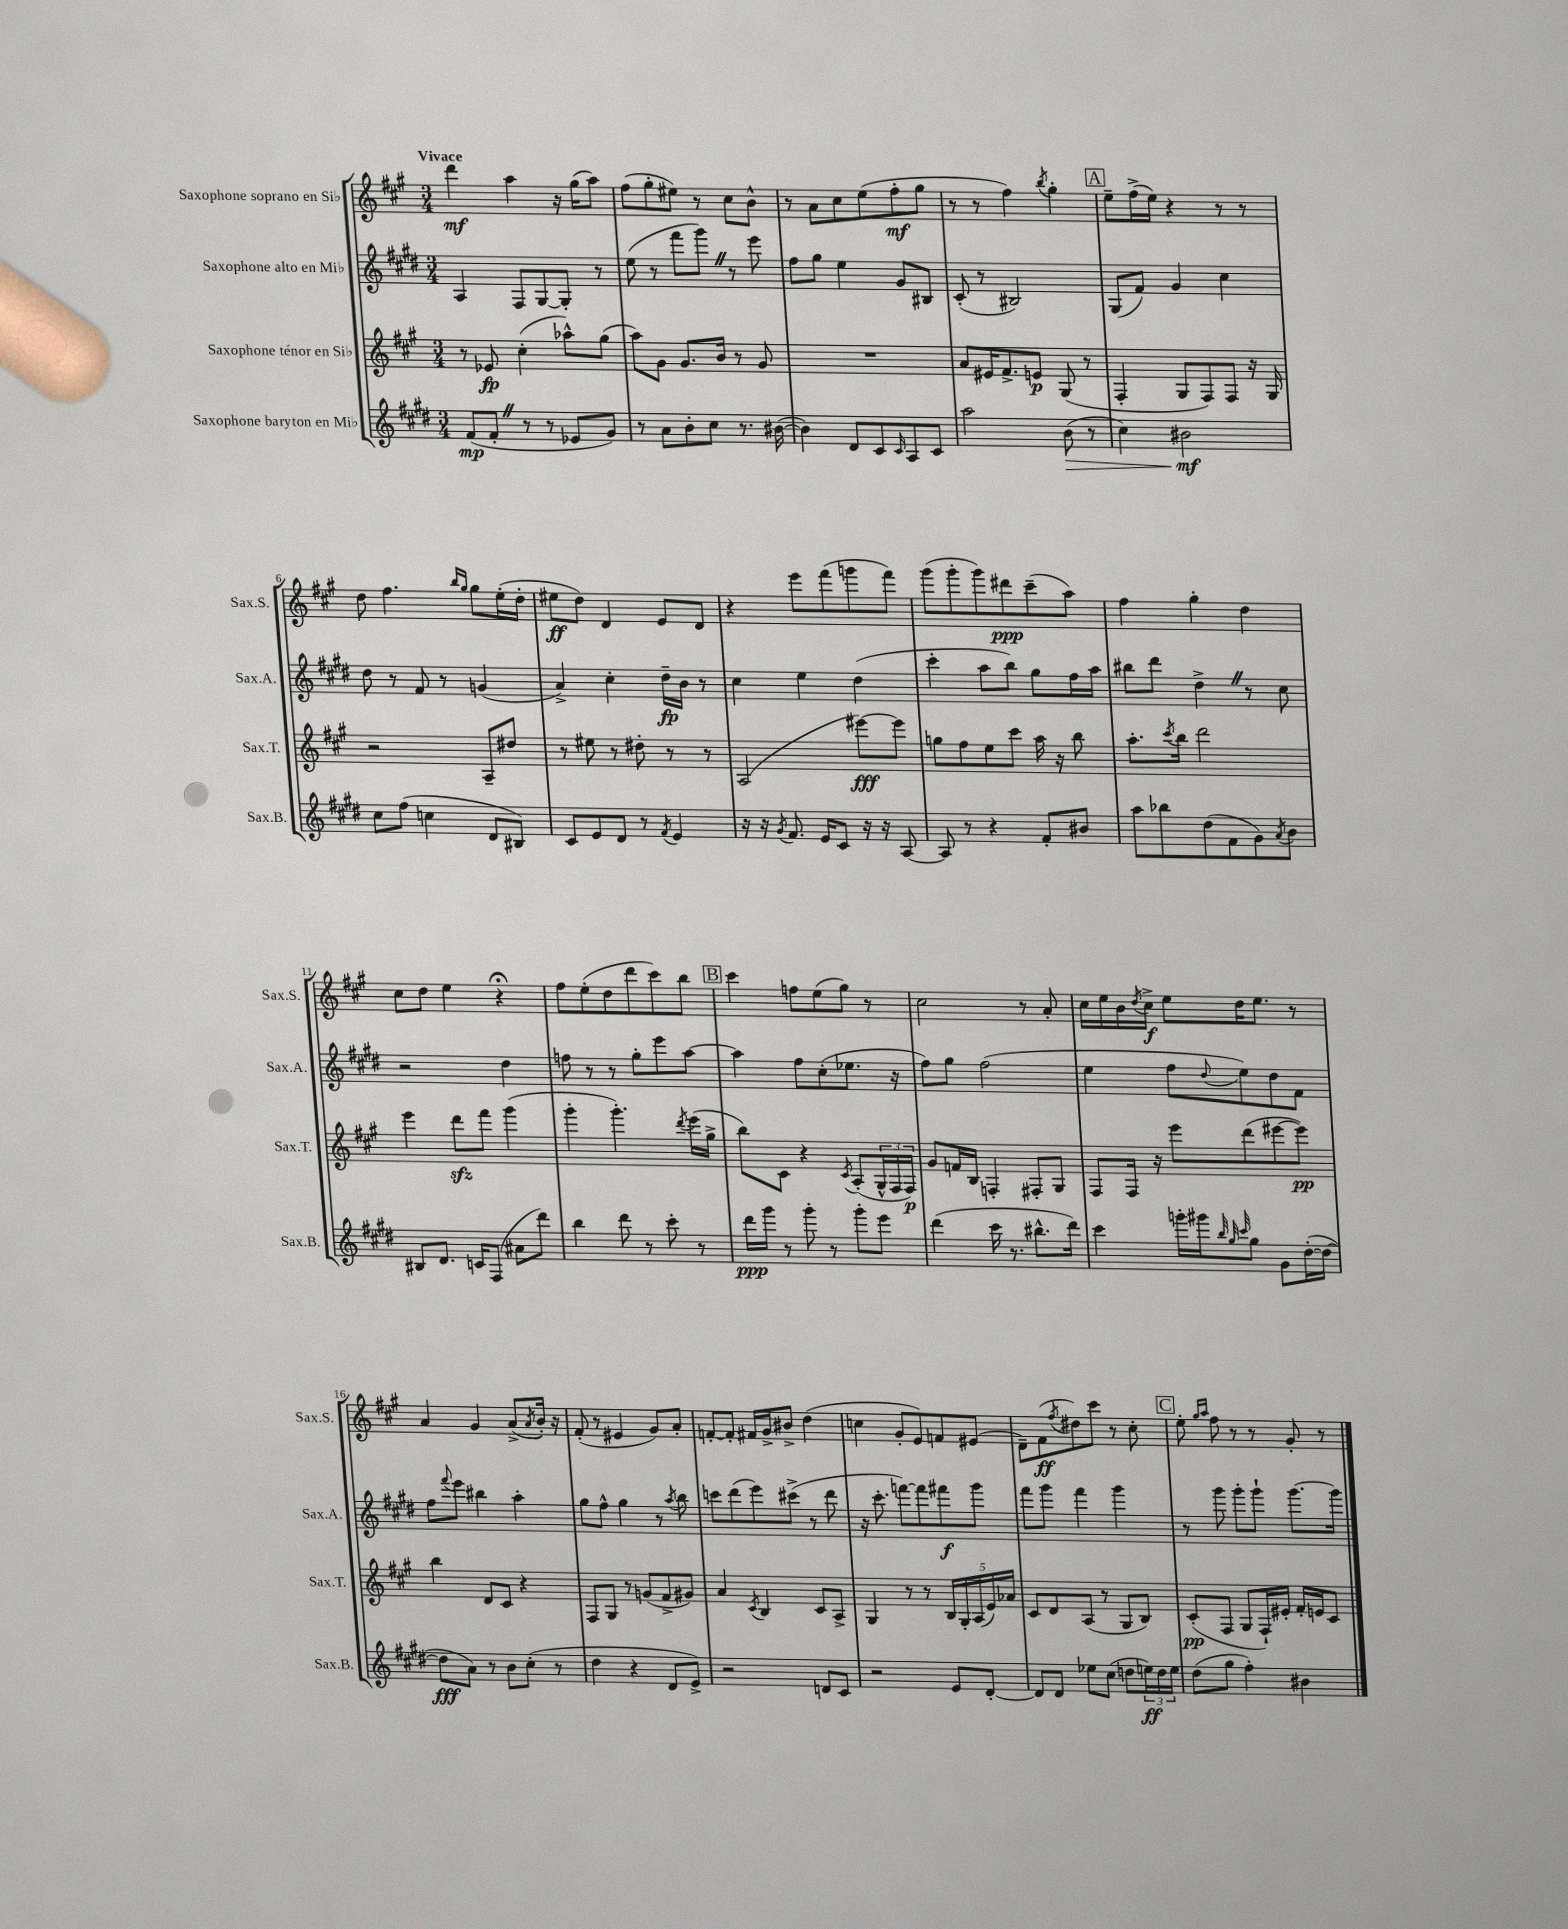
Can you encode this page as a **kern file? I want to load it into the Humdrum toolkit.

**kern	**kern	**kern	**kern
*staff4	*staff3	*staff2	*staff1
*clefG2	*clefG2	*clefG2	*clefG2
*k[f#c#g#d#]	*k[f#c#g#]	*k[f#c#g#d#]	*k[f#c#g#]
*M3/4	*M3/4	*M3/4	*M3/4
(8f#/L	8r	4A/	4ddd\
8f#'/J	8e-/	.	.
8r	(4cc#'\	8F#/L	4aa\
8r	.	[8G#/	.
8e-/L	8aa-^^\L)	8G#'/]J	16r
.	.	.	(16gg#\LK
8g#/J)	(8gg#\J	8r	8aa\J)
=	=	=	=
8r	8aa\L)	(8ee\	(8ff#\L
8a\L	8g#\J	8r	8gg#'\
8b'\	8.g#/L	8fff#\L	8ee#\J)
8cc#\J	.	8ggg#\J)	8r
.	16b/Jk	.	.
8.r	8r	8r	8cc#\L
.	8g#/	8eee\	8b^^\J
([16b#\	.	.	.
=	=	=	=
4b#\])	2.r	8ff#\L	8r
.	.	8gg#\J	8a\L
8d#/L	.	4ee\	8cc#\
8c#/	.	.	(8ee\
16qqc#/	.	.	.
8A/	.	8g#/L	8ff#'\
8c#/J	.	8B#/J	8gg#\J
=	=	=	=
2aa\	8a/L	(8c#'/	8r
.	16e#/K	8r	8r
.	8.f#^/	.	.
.	.	2B#/)	4ff#\)
.	8e/J	.	.
.	.	.	8qbb/
(8b\	(8G#/	.	4gg#'\
8r	8r	.	.
=	=	=	=
4cc#\)	4F#'/	(8G#/L	8ee~\L
.	.	8f#/J)	(16ff#^\L
.	.	.	16ee\JJ)
2b#\	8G#/L	4g#/	4r
.	8F#/)	.	.
.	8F#/J	4cc#\	8r
.	16r	.	8r
.	16G#/	.	.
=	=	=	=
8cc#\L	2r	8dd#\	8dd\
(8ff#\J	.	8r	4.ff#\
4cc\	.	8f#/	.
.	.	8r	.
.	.	.	16qqbb/LL
.	.	.	16qqgg#/JJ
8d#/L	8A~/L	(4g/	8gg#\L
8B#/J)	8dd#/J	.	(16ee'\L
.	.	.	16dd'\JJ
=	=	=	=
8c#/L	8r	4a^/)	8ee#\L
8e/	8ee#\	.	8dd\J)
8d#/J	8r	4cc#'\	4d/
8r	8dd#'\	.	.
8qf#/	.	.	.
4e/	8r	16dd#~\LL	8e/L
.	.	16b\JJ	.
.	8r	8r	8d/J
=	=	=	=
16r	(2A/	4cc#\	4r
16r	.	.	.
8qg#/	.	.	.
8.f#/	.	.	.
.	.	4ee\	8eee\L
16e/LK	.	.	.
8c#/J	.	.	(8fff#\
16r	[8eee#\L)	(4dd#\	8ggg\
16r	.	.	.
[8A/	8eee#\]J	.	8fff#\J)
=	=	=	=
8A/]	8gg\L	4ccc#'\	(8ggg#\L
8r	8ff#\	.	8ggg#'\
4r	8ee\	8aa\L	8ggg#\)
.	8ccc#\J	8bb\J)	8ddd#\
8f#'/L	16aa\	8gg#\L	(8ccc#~\
.	16r	.	.
8b#/J	8bb\	16ff#\L	8aa\J)
.	.	16aa\JJ	.
=	=	=	=
8aa\L	8.aa'\L	8bb#\L	4ff#\
8bb-\	.	8ddd#\J	.
.	8qccc#/	.	.
.	16bb\Jk	.	.
(8dd#\	2ddd\	4dd#^\	4gg#'\
8f#\	.	.	.
8g#\)	.	8r	4dd\
8qa/	.	.	.
8b\J	.	8cc#\	.
=	=	=	=
8B#/L	4eee\	2r	8cc#\L
8.d#/J	.	.	8dd\J
.	8ddd\L	.	4ee\
16c/LK	.	.	.
(8F#/J	8fff#\J	.	.
8a#\L	(4ggg#\	4dd#\	4r;
8ddd#\J)	.	.	.
=	=	=	=
4bb\	4ggg#'\	8ff\	8ff#\L
.	.	8r	(8ee'\
8ddd#\	4.ggg#'\)	8r	8dd\
8r	.	8gg#'\L	8ddd\
8ccc#'\	.	8eee\	8ccc#\)
.	8qddd/	.	.
8r	(16eee\LL	[8aa\J	8bb\J
.	16gg#^\JJ	.	.
=	=	=	=
16ddd#\LL	8bb\L)	4aa\]	4ccc#\
16ggg#\JJ	.	.	.
8r	8c#\J	.	.
8ggg#'\	4r	8ff#\L	8ff\L
8r	.	(8cc#'\	(8ee\
.	8qc#/	.	.
8ggg#'\L	(8A'/L	8.ee-\J	8gg#\J)
8eee\J	24G#^^/L	.	8r
.	24F#/	.	.
.	.	16r	.
.	24F#/JJ)	.	.
=	=	=	=
(4ddd#\	8g#/L	8ff#\L)	2cc#\
.	16f/L	8gg#\J	.
.	16B/JJ	.	.
16ccc#\	4F'/	(2ff#\	.
8.r	.	.	.
8.bb#^^\L	8F#'/L	.	8r
.	8G#/J	.	8a'/
16ddd#\Jk)	.	.	.
=	=	=	=
4ccc#\	8F#/L	4ee\	16cc#\LL
.	.	.	16ee\
.	16F#/Jk	.	16b\
.	.	.	8qdd/
.	16r	.	16cc#^\JJ
16ggg'\LL	8eee\L	8ff#\L	8ee\L
16ggg#\J	.	.	.
32qqbb/	.	.	.
32qqgg#/	.	.	.
32qqccc#/	.	8qqdd#/	.
8gg#\J	(8ddd\	8ee\)	16dd\K
.	.	.	8.ee\J
8g#\L	[8eee#\	8dd#\	.
([16dd#'\L	8eee#\]J)	8f#\J	8r
16dd#\_JJ	.	.	.
=	=	=	=
8dd#\]L	4bb\	8ff#\L	4a/
.	.	8qqfff#/	.
8a\J)	.	8eee\J	.
8r	8d/L	4bb#\	4g#/
8b\L	8c#/J	.	.
(8cc#'\J	4r	4aa'\	(8a^/L
.	.	.	8qa/
8r	.	.	16b'/Jk)
.	.	.	16r
=	=	=	=
4dd#\	8F#/L	8gg#\L	(8f#'/
.	8G#/J	8ff#^^\J	8r
4r	8r	4gg#\	4e#/
.	(8g/L	.	.
8d#/L	8f#^/	8r	8g#/L)
.	.	8qaa/	.
8e^/J)	8g#/J)	8bb\	8a'/J
=	=	=	=
2r	4a/	8ccc\L	[8f'/L
.	.	(8ddd#\	8f'/]J
.	8qc#/	.	.
.	4B/	8eee\)	16f#/LL
.	.	.	16g#^/J
.	.	(8ccc#^\J	8b#^/J
8d/L	8c#/L	8r	(4dd\
8c#/J	8A^/J	8ddd#\	.
=	=	=	=
2r	4G#/	16r	4cc\
.	.	8.ccc#'\	.
.	8r	[8fff\L)	8g#'/L
.	8r	8fff\]	8e/)
8e/L	20B/LL	8fff#\	8f/
.	20G#'/	.	.
.	(20A/	.	.
[8d#'/J	.	8ggg#\J	(8e#/J
.	20e/)	.	.
.	20a-/JJ	.	.
=	=	=	=
8d#/]L	8c#/L	8fff#\L	8d~\L)
8d#/J	8d/	8ggg#\J	(8f#\
.	.	.	8qff#/
8ee-\L	(8A/J	4fff#\	8dd#\)
(8cc#\J	8r	.	8ccc#\J
8dd\L	8G#/L	4ggg#\	8r
24ee\L)	8B/J)	.	8cc#'\
24dd\	.	.	.
24ee\JJ	.	.	.
=	=	=	=
(8dd#\L	(8c#'/L	8r	8ee'\
.	.	.	16qqgg#/LL
.	.	.	16qqaa/JJ
8gg#\J	8F#/J	8ggg#\	8ff#\
4ff#'\)	8G#/L	8ggg#'\L	8r
.	16F#`/L)	8ggg#`\J	8r
.	16e#'/JJ	.	.
4b#\	16f#'/LL	[8.ggg#\L	8g#'/
.	16e/J	.	.
.	8c#/J	.	8r
.	.	16ggg#\]Jk	.
==	==	==	==
*-	*-	*-	*-
